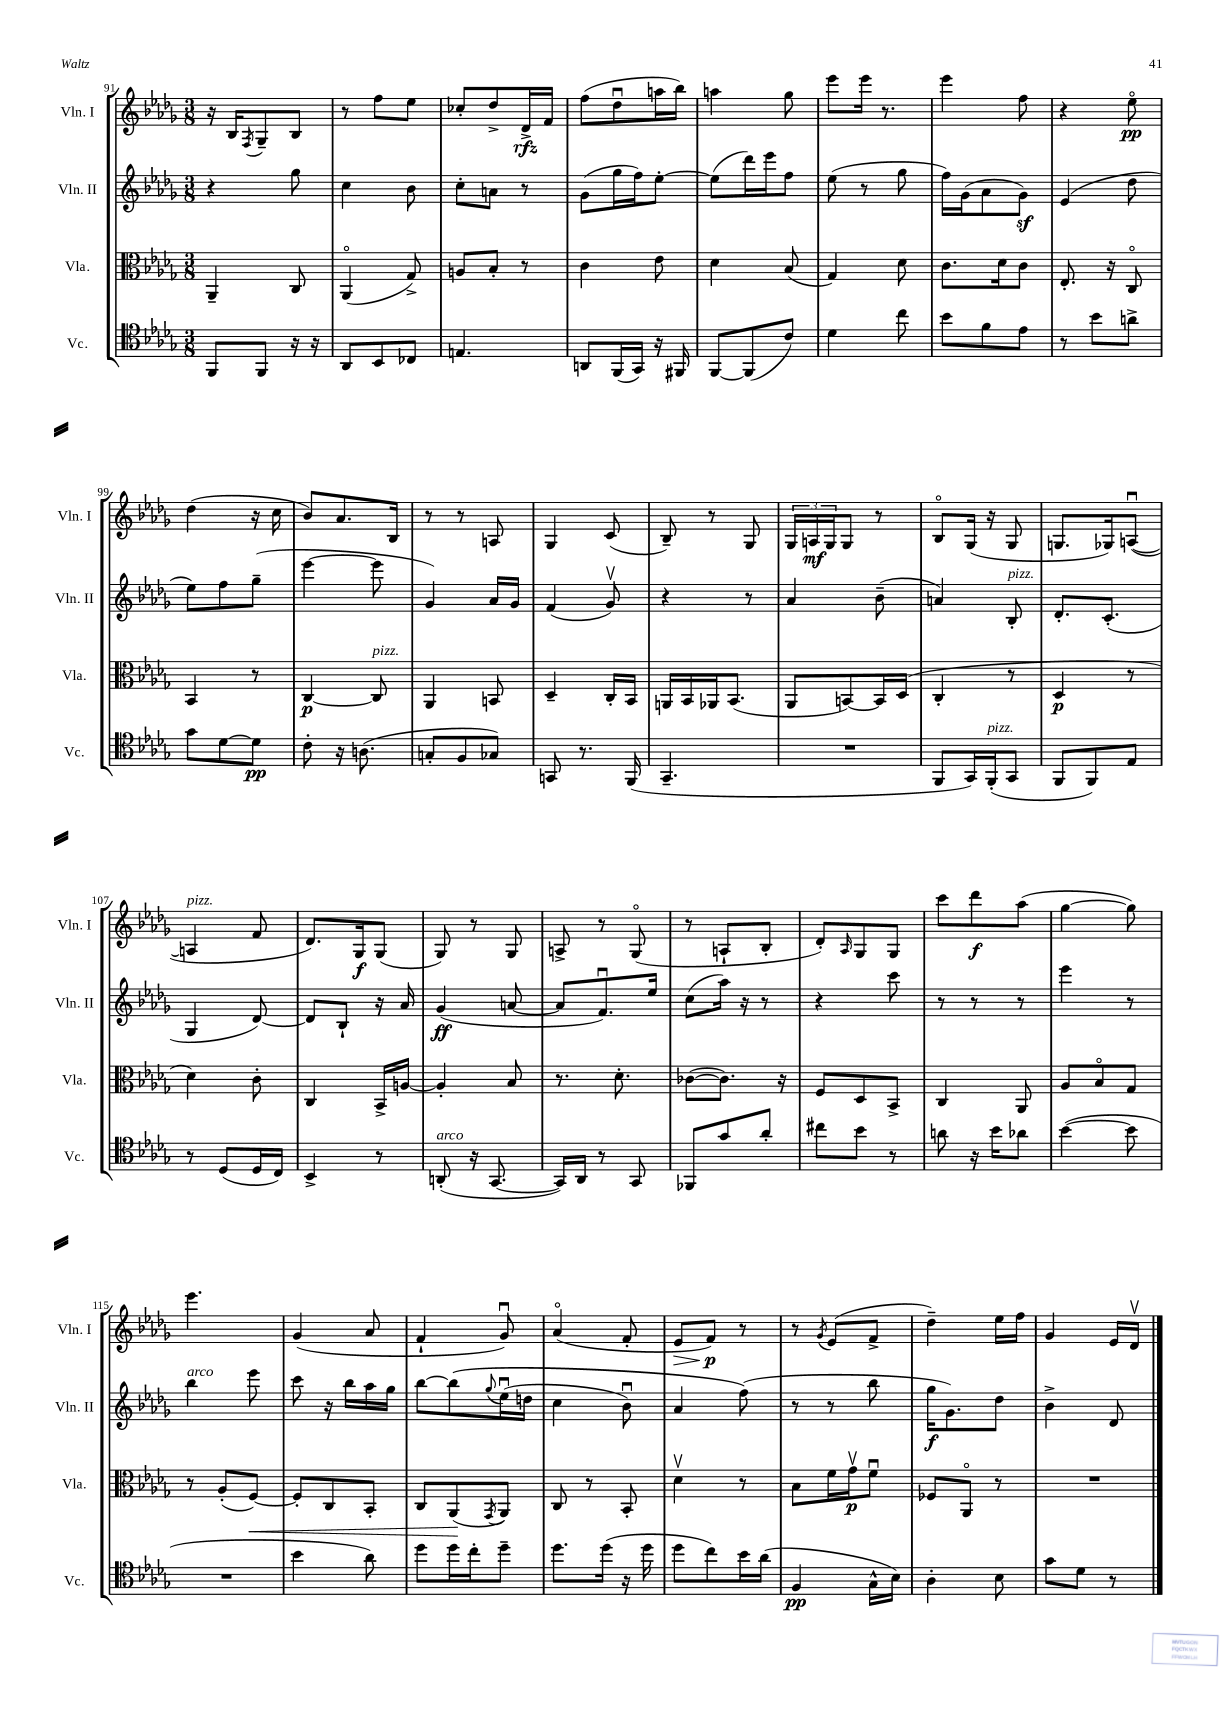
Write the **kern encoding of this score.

**kern	**kern	**kern	**kern
*staff4	*staff3	*staff2	*staff1
*clefC4	*clefC3	*clefG2	*clefG2
*k[b-e-a-d-g-]	*k[b-e-a-d-g-]	*k[b-e-a-d-g-]	*k[b-e-a-d-g-]
*M3/8	*M3/8	*M3/8	*M3/8
8FF	4AA-~	4r	16r
.	.	.	16B-
.	.	.	8qF
8FF	.	.	8G-~
16r	8C	8gg-	8B-
16r	.	.	.
=	=	=	=
8AA-	(4AA-o	4cc	8r
8BB-	.	.	8ff
8C-	8G-^)	8b-	8ee-
=	=	=	=
4.E	8A	8cc'	8cc-'
.	8B-'	8a	8dd-^
.	8r	8r	16d-^
.	.	.	16f
=	=	=	=
8AA	4c	(8g-	(8ff
(16FF	.	16gg-	8dd-u
16GG-)	.	16ff)	.
16r	8e-	[8ee-'	16aa
16FF#	.	.	16bb-)
=	=	=	=
[8FF	4d-	(8ee-]	4aa
(8FF]	.	16ddd-)	.
.	.	16eee-	.
8c)	(8B-	8ff	8gg-
=	=	=	=
4d-	4G-)	(8ee-	8eee-
.	.	8r	16eee-
.	.	.	8.r
8cc	8d-	8gg-	.
=	=	=	=
8b-	8.c	16ff)	4eee-
.	.	(16g-	.
8f	.	8a-	.
.	16d-	.	.
8e-	8c	8g-)	8ff
=	=	=	=
8r	8.E-'	(4e-	4r
8b-	.	.	.
.	16r	.	.
8a^	8Co	8dd-	8ee-o
=	=	=	=
8g-	4BB-	8ee-)	(4dd-
[8d-	.	8ff	.
8d-]	8r	(8gg-~	16r
.	.	.	16cc
=	=	=	=
8c'	[4C	[4eee-	8b-)
16r	.	.	8.a-
(8.A	.	.	.
.	8C]	8eee-]	.
.	.	.	16B-
=	=	=	=
8G'	4AA-	4g-)	8r
8F	.	.	8r
8G-)	8BB	16a-	8A
.	.	16g-	.
=	=	=	=
8GG	4D-~	(4f	4G-
8.r	.	.	.
.	16C'	8g-v)	(8c
(16FF	16BB-	.	.
=	=	=	=
4.GG-~	16AA	4r	8B-~)
.	16BB-	.	.
.	16AA-	.	8r
.	(8.BB-	.	.
.	.	8r	8G-
=	=	=	=
4.r	8AA-	4a-	24G-
.	.	.	24A
.	.	.	24G-
.	[8BB)	.	8G-
.	16BB]	(8b-~	8r
.	(16D-	.	.
=	=	=	=
8FF	4C'	4a)	8B-o
16GG-)	.	.	(16G-
(16FF'	.	.	16r
8GG-	8r	8B-'	8G-
=	=	=	=
8FF	4D-	8.d-'	8.G
8FF)	.	.	.
.	.	(8.c'	16G-)
8E-	8r	.	([8Au
=	=	=	=
8r	4d-)	4G-	4A]
(8D-	.	.	.
16D-	8c'	[8d-)	8f
16C)	.	.	.
=	=	=	=
4BB-^	4C	8d-]	8.d-)
.	.	8B-`	.
.	.	.	16G-
8r	16BB-^	16r	(8G-
.	[16A	16a-	.
=	=	=	=
(8AA'	4A']	(4g-	8G-)
16r	.	.	8r
[8.GG-	.	.	.
.	8B-	[8a	8G-
=	=	=	=
16GG-])	8.r	8a]	8A^
16AA-	.	.	.
8r	.	8.fu)	8r
.	8.d-'	.	.
8GG-	.	.	(8G-o
.	.	16ee-	.
=	=	=	=
8FF-	([8c-	(8cc	8r
8g-	8.c-])	16aa-)	8A`
.	.	16r	.
8a-'	.	8r	8B-'
.	16r	.	.
=	=	=	=
8cc#	8F	4r	8d-')
.	.	.	16qqA-
8b-	8D-	.	8G-
8r	8BB-^	8ccc	8G-
=	=	=	=
8a	4C	8r	8ccc
16r	.	8r	8ddd-
16b-	.	.	.
8a-	8AA-	8r	(8aa-
=	=	=	=
([4b-	8A-	4eee-	[4gg-
.	8B-o	.	.
8b-]	8G-	8r	8gg-])
=	=	=	=
4.r	8r	4bb-	4.eee-
.	(8A-'	.	.
.	[8F)	8eee-	.
=	=	=	=
4b-	8F']	8ccc	(4g-
.	8C	16r	.
.	.	16bb-	.
8a-)	8BB-'	16aa-	8a-
.	.	16gg-	.
=	=	=	=
8dd-	8C	[8bb-	4f`
16dd-	(8AA-	&(8bb-]	.
16cc'	.	.	.
.	8qGG-	8qqgg-	.
8dd-~	8AA-)	(16ee-u	8g-u)
.	.	16dd	.
=	=	=	=
8.dd-	8C	4cc	(4a-o
.	8r	.	.
(16dd-	.	.	.
16r	8BB-'	8b-u)	8f'
16dd-	.	.	.
=	=	=	=
8dd-	4d-v	4a-	8e-
8cc)	.	.	8f)
16b-	8r	(8ff&)	8r
(16a-	.	.	.
=	=	=	=
4F	8B-	8r	8r
.	.	.	8qg-
.	16f	8r	(8e-
.	16g-v	.	.
16G-^^	8fu	8bb-	8f^
16B-)	.	.	.
=	=	=	=
4A-'	8F-	16gg-	4dd-~)
.	.	8.g-)	.
.	8AA-o	.	.
8B-	8r	8dd-	16ee-
.	.	.	16ff
=	=	=	=
8g-	4.r	4b-^	4g-
8d-	.	.	.
8r	.	8d-	16e-
.	.	.	16d-v
==	==	==	==
*-	*-	*-	*-
